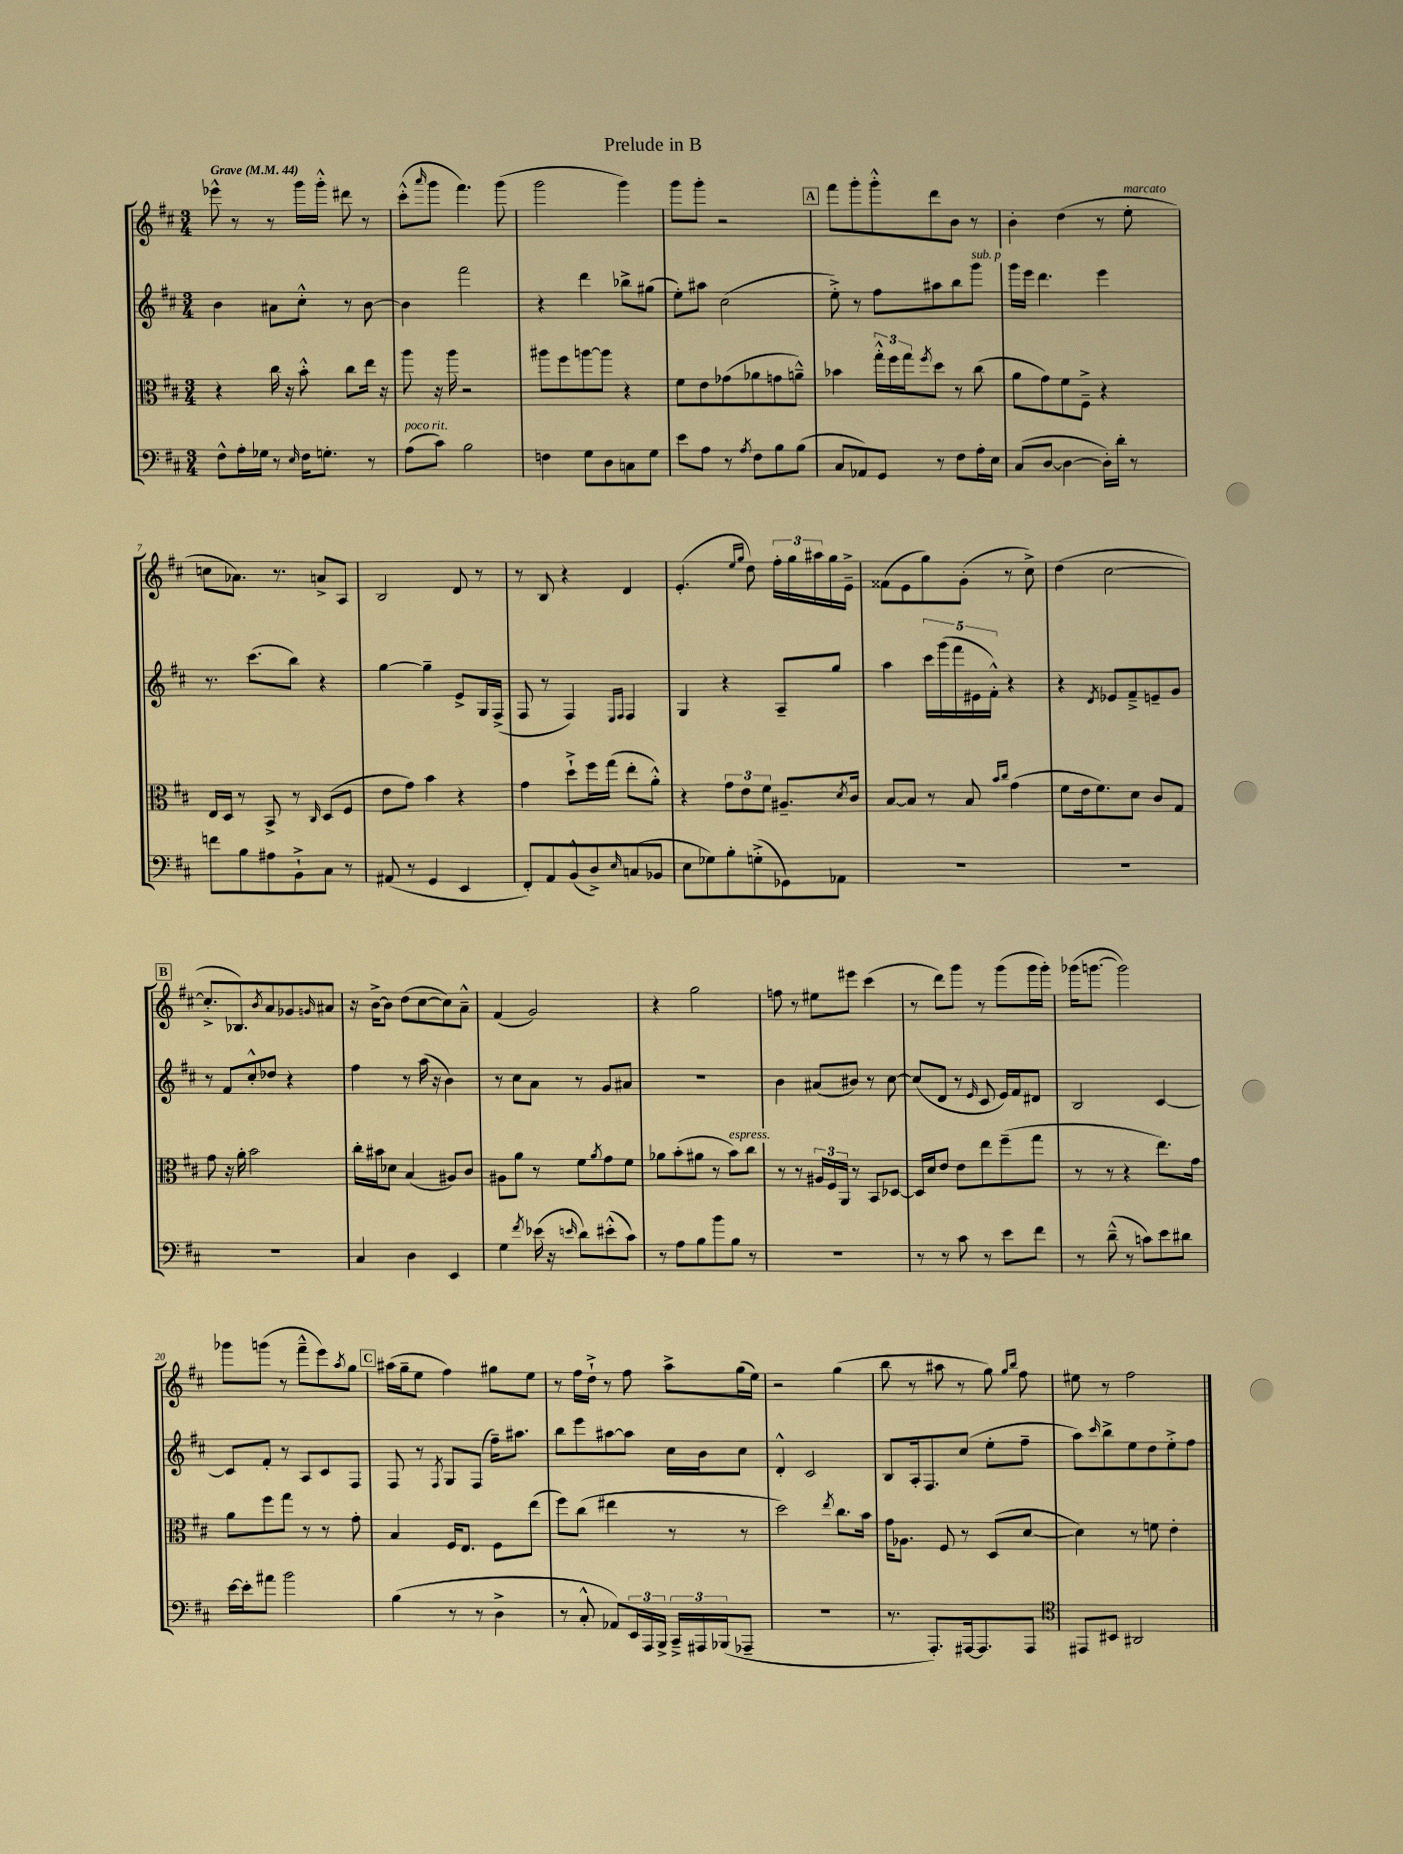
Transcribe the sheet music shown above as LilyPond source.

\header { title = "Prelude in B" }
<<
\new StaffGroup <<
\new Staff = "s0" {
    \clef treble \key d \major \numericTimeSignature \time 3/4 \tempo "Grave" 4 = 44
    ees'''8-^ r8 r8 g'''16 g'''16-.-^ dis'''8 r8 |
    cis'''8-.-^( \grace { a'''16 } g'''8 fis'''4.) g'''8( |
    g'''2 g'''4) |
    g'''8 g'''8-. r2 |
    \mark \markup { \box "A" } fis'''8 g'''8-. g'''8-.-^ d'''8 b'8 r8 |
    b'4-. d''4( r8 e''8-.^\markup { \italic "marcato" } |
    c''8 aes'8.) r8. a'8-> a8 |
    b2 d'8 r8 |
    r8 b8 r4 d'4 |
    e'4.-.( \grace { e''16 g''16 } d''8) \tuplet 3/2 { fis''16-. g''16 ais''16 } g''16 e'16---> |
    fisis'8( e'8 g''8) g'8-.( r8 cis''8->) |
    d''4( cis''2~ |
    \mark \markup { \box "B" } cis''8.-.-> bes8.) \acciaccatura { b'8 } a'8 ges'8 \grace { g'16 } ais'8 |
    r16 b'16~-> b'8 d''8( cis''8~ cis''8) a'8---^ |
    fis'4( g'2) |
    r4 g''2 |
    f''8 r8 eis''8 eis'''8 cis'''4( |
    r8 d'''8) g'''8 r8 g'''8( g'''16 g'''16-.) |
    ges'''16( g'''8.~ g'''2) |
    ges'''8 g'''8( r8 fis'''8---^ e'''8) \acciaccatura { a''8 } g''8 |
    \mark \markup { \box "C" } ais''16( g''16-- e''8 fis''4) gis''8 e''8 |
    r8 fis''16 d''16-!-> r8 fis''8 a''8-> g''16( e''16) |
    r2 g''4( |
    b''8 r8 ais''8 r8 g''8) \grace { g''16 b''16 } fis''8 |
    eis''8 r8 fis''2 \bar "|." |
}
\new Staff = "s1" {
    \clef treble \key d \major \numericTimeSignature \time 3/4
    b'4 ais'8 cis''8-.-^ r8 b'8~ |
    b'4 fis'''2 |
    r4 d'''4 bes''8-> gis''8( |
    e''8-.) ais''8 cis''2( |
    \mark \markup { \box "A" } e''8-.->) r8 fis''8 ais''8 b''8 g'''8^\markup { \italic "sub. p" } |
    g'''16 e'''16 d'''4. e'''4 |
    r8. cis'''8.( b''8) r4 |
    g''4~ g''4-- e'8-> g16 fis16->( |
    fis8 r8 fis4) \grace { e16 fis16 } fis4 |
    g4 r4 a8-- g''8 |
    a''4 \tuplet 5/4 { cis'''16 g'''16( fis'''16 eis'16 fis'16-.-^) } r4 |
    r4 \acciaccatura { d'8 } ees'8 fis'8---> e'8-- g'8 |
    \mark \markup { \box "B" } r8 fis'8 cis''8-.-^ des''8 r4 |
    fis''4 r8 a''16( r16 b'4) |
    r8 cis''8 a'8 r8 g'8 ais'8 |
    R2. |
    b'4 ais'8( bis'8) r8 cis''8~ |
    cis''8( d'8 r8 \grace { e'16 } cis'8 e'16) fis'16 dis'8 |
    b2 cis'4~ |
    cis'8 fis'8-. r8 a8 cis'8 fis8 |
    \mark \markup { \box "C" } fis8 r8 \acciaccatura { fis8 } g8 fis8( fis''16--) ais''8. |
    b''8 e'''8 ais''8~ ais''8 cis''16 b'16 cis''8 |
    d'4-.-^ cis'2 |
    b8 a16-. fis8. cis''8( e''8-. fis''8-- |
    a''8) \grace { cis'''16 } b''8-> e''8 d''8 e''8-.-> fis''8 \bar "|." |
}
\new Staff = "s2" {
    \clef alto \key d \major \numericTimeSignature \time 3/4
    r4 cis''16 r16 b'8-.-^ cis''8 e''16 r16 |
    a''8 r16 a''16 r2 |
    ais''8 fis''8 a''8~ a''8 r4 |
    fis'8 e'8 ges'8( aes'8 g'8 a'8---^) |
    \mark \markup { \box "A" } bes'4 \tuplet 3/2 { g''16-.-^ fis''16 g''16 } \acciaccatura { fis''8 } d''8 r8 cis''8( |
    a'8 g'8) fis'8 fis8---> r4 |
    e16 d16 r8 b,8-> r8 \grace { cis16 } d8( fis8 |
    e'8 g'8) b'4 r4 |
    g'4 d''8-!-> fis''16 g''16( e''8-. a'8-.-^) |
    r4 \tuplet 3/2 { g'8 e'8 fis'8 } ais8.-- \acciaccatura { d'8 } cis'16 |
    b8~ b8 r8 b8 \grace { b'16 cis''16 } g'4( |
    fis'8 e'16 fis'8.) d'8 cis'8 g8 |
    \mark \markup { \box "B" } g'8 r16 a'16-. b'2 |
    cis''16-. bis'16 des'8 b4( ais8) cis'8 |
    ais8 a'8 r8 fis'8 \acciaccatura { a'8 } g'8 fis'8 |
    aes'8 b'8-.( ais'8 r8 b'8^\markup { \italic "espress." }) cis''8 |
    r8 r8 \tuplet 3/2 { ais16 fis16 a,16 } r8 b,8 des8~ |
    des16 d'16 e'8 e'8 e''8 fis''8--( g''8 |
    r8 r8 r4 e''8.) g'16 |
    a'8 fis''8 g''8 r8 r8 g'8-. |
    \mark \markup { \box "C" } b4 fis16 e8. fis8 e''8( |
    fis''8) cis''8( eis''4 r8 r8 |
    d''2) \acciaccatura { e''8 } cis''8. b'16 |
    g'16 aes8. fis8 r8 d8( d'8~ |
    d'4) r8 f'8 e'4-. \bar "|." |
}
\new Staff = "s3" {
    \clef bass \key d \major \numericTimeSignature \time 3/4
    fis8-^ a16-. ges16 r8 \grace { e16 } fis16 g8.-. r8 |
    a8^\markup { \italic "poco rit." }( cis'8) b2 |
    f4 g8 d8 c8 g8 |
    e'8 a8 r8 \acciaccatura { a8 } fis8 b8 b8( |
    \mark \markup { \box "A" } cis8 aes,8) g,8 r8 fis8 a16-. e16 |
    cis8( d8~ d4~ d16-.) d'16-. r8 |
    f'8 b8 ais8 b,8-!-> cis8 r8 |
    ais,8( r8 g,4 e,4 |
    fis,8-.) a,8 b,8-^( d8->) \grace { e16 } c8( bes,8 |
    e8 ges8) b8-. g8-.->( ges,8) aes,8 |
    R2. |
    R2. |
    \mark \markup { \box "B" } R2. |
    cis4 d4 e,4 |
    g4 \acciaccatura { fis'8 } ees'16( r16 \grace { e'16 } d'8) eis'8-.-^( cis'8) |
    r8 a8 b8 b'8 b8 r8 |
    R2. |
    r8 r8 cis'8 r8 e'8 fis'8 |
    r8 d'8---^( r8 c'8) e'8 dis'8 |
    e'16~ e'16-. ais'8 b'2 |
    \mark \markup { \box "C" } b4( r8 r8 d4-> |
    r8 cis8-.-^ aes,8) \tuplet 3/2 { e,16 a,,16 b,,16-> } \tuplet 3/2 { cis,16---> ais,,16 bes,,16( } aes,,8-- |
    R2. |
    r8. a,,8.-.) ais,,16~ ais,,8. ais,,8 |
    \clef tenor eis,8 bis,8 ais,2 \bar "|." |
}
>>
>>
